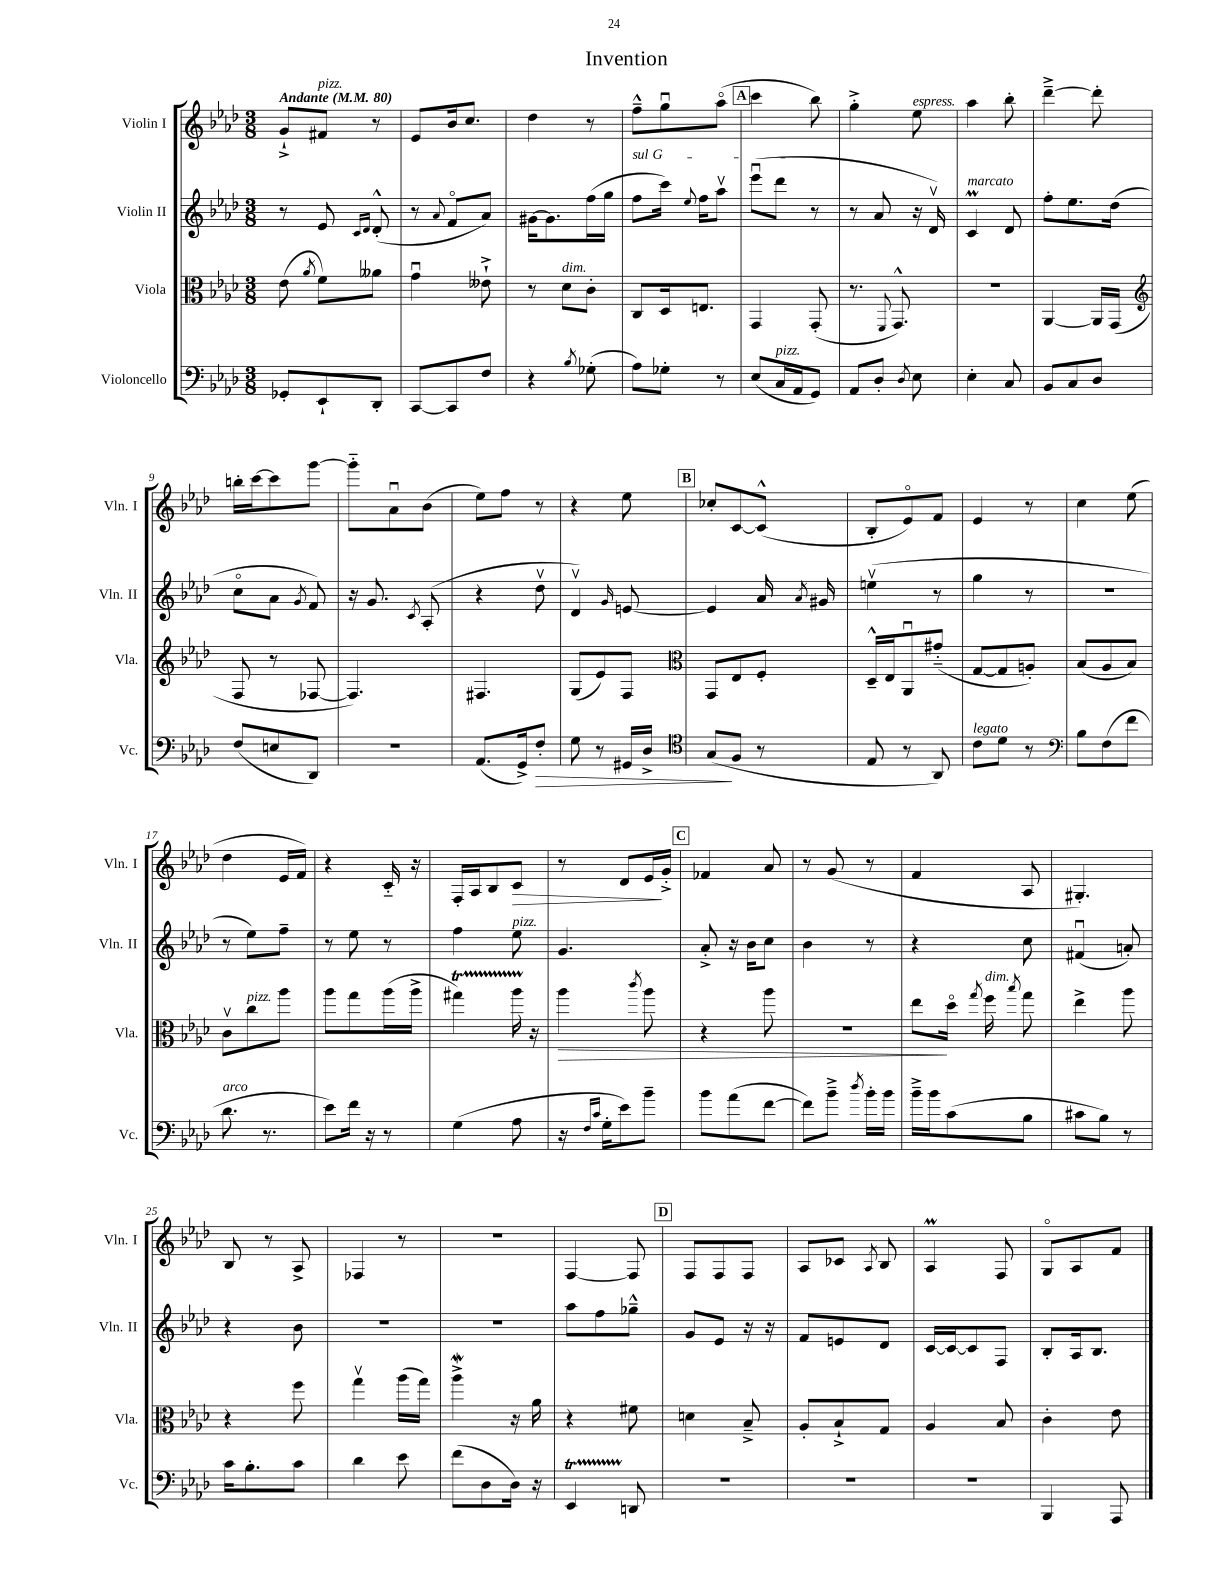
\header { title = "Invention" }
<<
\new StaffGroup <<
\new Staff = "s0" \with { instrumentName = "Violin I" shortInstrumentName = "Vln. I" } {
    \clef treble \key aes \major \numericTimeSignature \time 3/8 \tempo "Andante" 4 = 80
    \autoBeamOff g'8[-!-> fis'8]^\markup { \italic "pizz." } r8 |
    ees'8[ bes'16 c''8.] |
    des''4 r8 |
    f''8[---^ g''8\downbow aes''8]\flageolet( |
    \mark \markup { \box "A" } c'''4 bes''8) |
    g''4-.-> ees''8^\markup { \italic "espress." } |
    aes''4 bes''8-. |
    des'''4~---> des'''8-. |
    b''16[-. c'''16~ c'''8 g'''8]~ |
    g'''8[-_ aes'8\downbow bes'8]( |
    ees''8[) f''8] r8 |
    r4 ees''8 |
    \mark \markup { \box "B" } ces''8[-. c'8~ c'8]-^( |
    bes8[-. ees'8\flageolet) f'8] |
    ees'4 r8 |
    c''4 ees''8( |
    des''4 ees'16[ f'16]) |
    r4 c'16-_ r16 |
    f16[-. aes16 bes8 c'8]\> |
    r8 des'8[ ees'16\! g'16]-.-> |
    \mark \markup { \box "C" } fes'4 aes'8 |
    r8 g'8( r8 |
    f'4 aes8 |
    gis4.-.) |
    bes8 r8 aes8-> |
    fes4 r8 |
    R4. |
    f4~ f8 |
    \mark \markup { \box "D" } f8[ f8 f8] |
    aes8[ ces'8] \acciaccatura { aes8 } bes8 |
    aes4\prall f8 |
    g8[\flageolet aes8 f'8] \bar "|." |
}
\new Staff = "s1" \with { instrumentName = "Violin II" shortInstrumentName = "Vln. II" } {
    \clef treble \key aes \major \numericTimeSignature \time 3/8
    \autoBeamOff r8 ees'8 \grace { c'16[ des'16] } des'8-.-^( |
    r8 \appoggiatura { aes'8 } f'8[\flageolet aes'8]) |
    gis'16[~ gis'8. f''16( g''16] |
    \once \override TextSpanner.bound-details.left.text = \markup { \italic "sul G" } f''8[\startTextSpan c'''16]) \appoggiatura { ees''8 } f''16[ aes''8]\upbow |
    \mark \markup { \box "A" } ees'''8[\downbow( des'''8]\stopTextSpan r8 |
    r8 aes'8 r16 des'16\upbow) |
    c'4\prall^\markup { \italic "marcato" } des'8 |
    f''8[-. ees''8. des''16]( |
    c''8[\flageolet aes'8] \acciaccatura { g'8 } f'8) |
    r16 g'8. \acciaccatura { c'8 } aes8-.( |
    r4 des''8\upbow |
    des'4\upbow) \grace { g'16 } e'8~ |
    \mark \markup { \box "B" } e'4 aes'16 \acciaccatura { aes'8 } gis'16 |
    e''4\upbow( r8 |
    g''4 r8 |
    r4. |
    r8 ees''8[) f''8]-- |
    r8 ees''8 r8 |
    f''4 ees''8^\markup { \italic "pizz." } |
    g'4. |
    \mark \markup { \box "C" } aes'8-.-> r16 bes'16[ c''8] |
    bes'4 r8 |
    r4 c''8 |
    fis'4\downbow( a'8-.) |
    r4 bes'8 |
    R4. |
    R4. |
    aes''8[ f''8 ges''8]---^ |
    \mark \markup { \box "D" } g'8[ ees'8] r16 r16 |
    f'8[ e'8 des'8] |
    c'16[~ c'16~ c'8 f8] |
    bes8[-. aes16 bes8.] \bar "|." |
}
\new Staff = "s2" \with { instrumentName = "Viola" shortInstrumentName = "Vla." } {
    \clef alto \key aes \major \numericTimeSignature \time 3/8
    \autoBeamOff ees'8( \acciaccatura { aes'8 } f'8[) aeses'8] |
    g'4\downbow eeses'8-!-> |
    r8 des'8[^\markup { \italic "dim." } c'8]-. |
    c8[ des16 e8.] |
    \mark \markup { \box "A" } g,4 g,8-.( |
    r8. \appoggiatura { f,8 } g,8.-^) |
    R4. |
    aes,4~ aes,16[ g,16]( |
    \clef treble f8 r8 fes8~ |
    fes4.) |
    fis4. |
    g8[( ees'8) f8] |
    \mark \markup { \box "B" } \clef alto g,8[ ees8 f8]-. |
    des16[---^ ees16 aes,8\downbow gis'8]-_( |
    g8[~ g8 a8]-.) |
    bes8[( aes8 bes8]) |
    c'8[\upbow c''8^\markup { \italic "pizz." } aes''8] |
    aes''8[ g''8 aes''16( aes''16]-> |
    gis''4\startTrillSpan) aes''16 r16\stopTrillSpan |
    aes''4\> \acciaccatura { c'''8 } aes''8 |
    \mark \markup { \box "C" } r4 aes''8 |
    R4. |
    ees''8[\! des''16]\flageolet \acciaccatura { g''8 } f''16^\markup { \italic "dim." } \acciaccatura { bes''8 } g''8 |
    ees''4-> aes''8 |
    r4 f''8 |
    g''4\upbow aes''16[( g''16]) |
    aes''4->\mordent r16 aes'16 |
    r4 fis'8 |
    \mark \markup { \box "D" } d'4 bes8---> |
    aes8[-. bes8-!-> g8] |
    aes4 bes8 |
    c'4-. ees'8 \bar "|." |
}
\new Staff = "s3" \with { instrumentName = "Violoncello" shortInstrumentName = "Vc." } {
    \clef bass \key aes \major \numericTimeSignature \time 3/8
    \autoBeamOff ges,8[-. ees,8-! des,8]-. |
    c,8[~ c,8 f8] |
    r4 \acciaccatura { bes8 } ges8-.( |
    aes8[) ges8]-. r8 |
    \mark \markup { \box "A" } ees8[( c16^\markup { \italic "pizz." } aes,16 g,8]) |
    aes,8[ des8]-. \acciaccatura { des8 } ees8 |
    ees4-. c8 |
    bes,8[ c8 des8] |
    f8[( e8 des,8]) |
    R4. |
    aes,8.[( g,16->) f8]-.\> |
    g8 r8 gis,16[ des16]-> |
    \mark \markup { \box "B" } \clef tenor g8[\!( f8] r8 |
    ees8 r8 aes,8) |
    c'8[^\markup { \italic "legato" } des'8] r8 |
    \clef bass bes8[ f8( f'8] |
    des'8.^\markup { \italic "arco" } r8. |
    ees'8[) f'16] r16 r8 |
    g4( aes8 |
    r16 \grace { f16[ c'16] } g16[-. ees'8) bes'8]-- |
    \mark \markup { \box "C" } bes'8[ aes'8( f'8]~ |
    f'8[) bes'8]---> \acciaccatura { des''8 } bes'16[-. bes'16] |
    bes'16[---> bes'16 c'8( bes8] |
    cis'8[ bes8]) r8 |
    c'16[ bes8.-. c'8] |
    des'4 ees'8 |
    f'8[( des8 des16]) r16 |
    ees,4\startTrillSpan d,8\stopTrillSpan |
    \mark \markup { \box "D" } R4. |
    R4. |
    R4. |
    bes,,4 aes,,8 \bar "|." |
}
>>
>>
